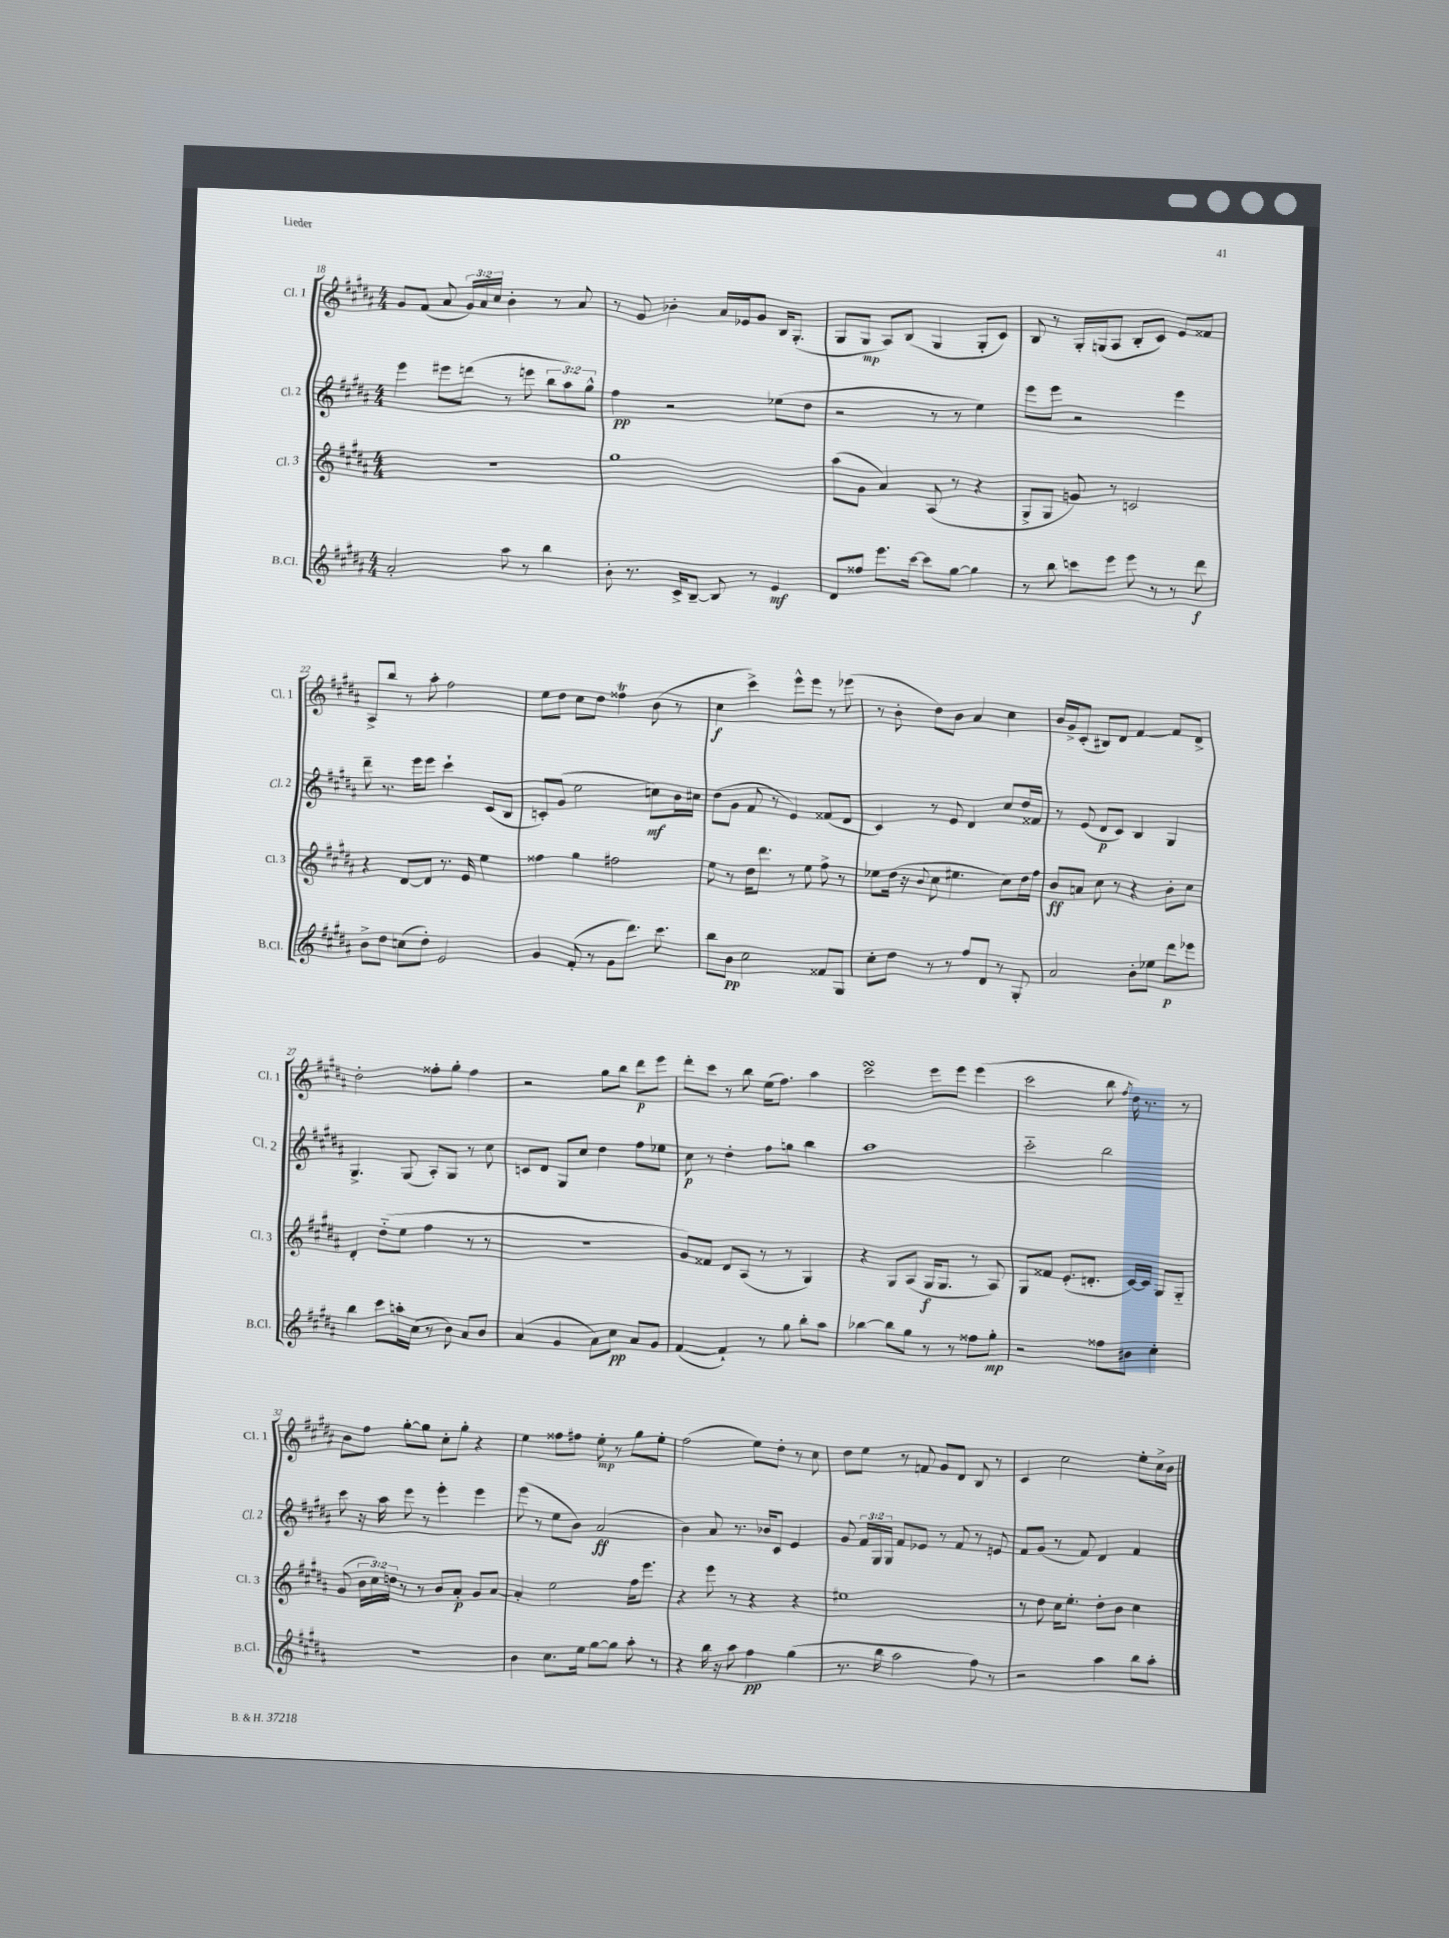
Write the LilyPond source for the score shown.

<<
\new StaffGroup <<
\new Staff = "s0" \with { instrumentName = "Cl. 1" shortInstrumentName = "Cl. 1" } {
    \clef treble \key b \major \numericTimeSignature \time 4/4 \override Staff.TupletNumber.text = #tuplet-number::calc-fraction-text
    \autoBeamOff gis'8[ fis'8]( ais'8 \tuplet 3/2 { gis'16[) ais'16 cis''16] } b'4-. r8 ais'8 |
    r8 gis'8 bes'4-. ais'16[ ees'16 gis'8] b16[ gis8.]-.( |
    gis8[ gis8]\mp ais8[) b8]( gis4 gis8[-. cis'8]) |
    b8 r8 gis16[-. g16( ais8] b8[-. cis'8]) e'8[ fisis'8] |
    ais8[-> b''8] r8 ais''8-. fis''2 |
    e''8[ dis''8] cis''8[ dis''8] fisis''4\trill b'8( r8 |
    cis''4\f cis'''4->) e'''8[-^ e'''8] r8 ees'''8( |
    r8 b'8-. dis''8[) b'8] ais'4 cis''4 |
    b'16[ gis'16-> cis'8]-.( bis8[) dis'8] fis'4~ fis'8[ dis'8]-> |
    dis''2-. fisis''8[-. gis''8]-. fisis''4 |
    r2 gis''8[ b''8] dis'''8[\p e'''8] |
    dis'''8[-. cis'''8] r8 b''8 e''16[( fis''8.]) ais''4 |
    cis'''2\turn e'''8[ e'''8] e'''4( |
    cis'''2 b''8 \acciaccatura { fis''8 } dis''16) r8. r8 |
    b'8[ fis''8] gis''8[~-. gis''8] cis''8[-. gis''8]-. r4 |
    e''4 fisis''8[ fis''8] e''8-.\mp r8 gis''8[ e''8]-. |
    fis''2( e''8[) dis''8]-. r8 cis''8 |
    dis''8[ e''8] r8 f'8 gis'8[ dis'8] b8 r8 |
    cis'4 cis''2 e''8[-. cis''16-> b'16] \bar "|." |
}
\new Staff = "s1" \with { instrumentName = "Cl. 2" shortInstrumentName = "Cl. 2" } {
    \clef treble \key b \major \numericTimeSignature \time 4/4 \override Staff.TupletNumber.text = #tuplet-number::calc-fraction-text
    \autoBeamOff e'''4 eis'''8[ d'''8]( r8 e'''8 \tuplet 3/2 { b''8[ ais''8) gis''8]-^ } |
    fis''4\pp r2 ees''8[( dis''8] |
    r2 r8 r8 e''4) |
    e'''8[ e'''8] r2 e'''4 |
    dis'''8-- r8. e'''16[ e'''8] cis'''4-! cis'8[( b8] |
    c'8[-.) gis'8]( e''2 c''8[\mf) b'16 cis''16] |
    dis''8[( gis'8] fis'8 r8 e'4) fisis'8[( dis'8] |
    cis'4) r8 e'8 dis'4 cis''8[ dis''16 fisis'16] |
    r8 e'8( dis'8[\p cis'8]) b4 gis4 |
    gis4.-> gis8( ais8[-.) gis8] r8 cis''8 |
    c'8[ dis'8] gis8[ cis''8] dis''4 fis''8[ ees''8] |
    cis''8\p r8 dis''4-. fis''8[ g''8] b''4 |
    ais''1 |
    cis'''2-_ b''2 |
    cis'''8 r16 ais''16 e'''8 r8 e'''4-. e'''4 |
    e'''8( r8 e''8[ b'8]) ais'2\ff( |
    b'4) ais'8 r8. bes'16[ cis'8] e'4 |
    gis'8 \tuplet 3/2 { fis'16[ gis16 gis16] } fis'8[ ees'8] r8 fis'8 r8 e'8 |
    fis'8[ gis'8]( r8 fis'8) dis'4 fis'4 \bar "|." |
}
\new Staff = "s2" \with { instrumentName = "Cl. 3" shortInstrumentName = "Cl. 3" } {
    \clef treble \key b \major \numericTimeSignature \time 4/4 \override Staff.TupletNumber.text = #tuplet-number::calc-fraction-text
    \autoBeamOff R1 |
    gis''1 |
    ais''8[( gis'8] ais'4) ais8( r8 r4 |
    gis8[-> gis8] g'8) r8 c'2 |
    r4 dis'8[~ dis'8] r8. e'16 e''4 |
    fisis''4 gis''4 fis''2 |
    e''8 r8 dis''16[ dis'''8.] r8 e''8 fis''8-> r8 |
    ees''8[ dis''16]( r16 \appoggiatura { b'8 } cis''8 eis''4. cis''8[) dis''16 fis''16] |
    b'8[\ff a'8] cis''8 r8 r4 b'8[-. cis''8] |
    dis'4-. dis''8[-_( e''8] fis''4 r8 r8 |
    R1 |
    gis'8[) fisis'8] dis'8[ ais8]( r8 r8 gis4) |
    r4 gis8[ ais8]( gis16[\f gis8.] r8 ais8) |
    gis8[ fisis'8] e'8.[-.( d'8.]-. cis'16[~) cis'16] gis8[ gis8]-_ |
    gis'8( \tuplet 3/2 { b'16[ cis''16) d''16] } r8 r8 b'8[ ais'8]-.\p gis'8[ ais'8]~ |
    ais'4-. e''2 fis''16[ e'''8.] |
    r4 e'''8 r8 r4 r4 |
    eis''1 |
    r8 dis''8 cis''16[ e''8.]-. dis''8[-. b'8] cis''4 \bar "|." |
}
\new Staff = "s3" \with { instrumentName = "B.Cl." shortInstrumentName = "B.Cl." } {
    \clef treble \key b \major \numericTimeSignature \time 4/4
    \autoBeamOff ais'2-. ais''8 r8 b''4 |
    b'8-. r8. cis'16[-> b8]~-- b8 r8 e'4\mf |
    dis'8[ fisis''8] e'''8.[ cis'''16]~ cis'''8[ gis''8]~ gis''4 |
    r8 b''8 c'''8[ e'''8] e'''8 r8 r8 dis'''8\f |
    b'8[-> dis''8] c''8[( dis''8]-.) e'2 |
    gis'4 fis'8-.( r8 gis'8[ dis'''8.]) cis'''8. |
    b''8[ b'8]\pp cis''2 fisis'8[ gis8] |
    cis''8[-. dis''8] r8 r8 fis''8[ dis'8] r8 gis8-. |
    ais'2 b'8[-. ees''8] dis'''8[\p ees'''8] |
    b''4 cis'''8[ a''16-. cis''16]( r8 b'8) ais'8[ b'8] |
    ais'4( gis'4 ais'8[) cis''8]\pp ais'8[ gis'8] |
    fis'4~( fis'4-!) r8 gis''8 b''8[-. ais''8] |
    bes''4~ bes''8[ gis''8] r8 r8 fisis''8[ gis''8]-.\mp |
    r2 fisis''8[ bis'8] cis''4-. |
    R1 |
    b'4 cis''8.[ e''16] gis''8[~ gis''8] ais''8-. r8 |
    r4 b''16 r16 ais''8 fis''4\pp gis''4( |
    r8. b''16 ais''2 fis''8) r8 |
    r2 ais''4 b''8[ ais''8]-. \bar "|." |
}
>>
>>
\layout { \context { \Score currentBarNumber = #18 } }
